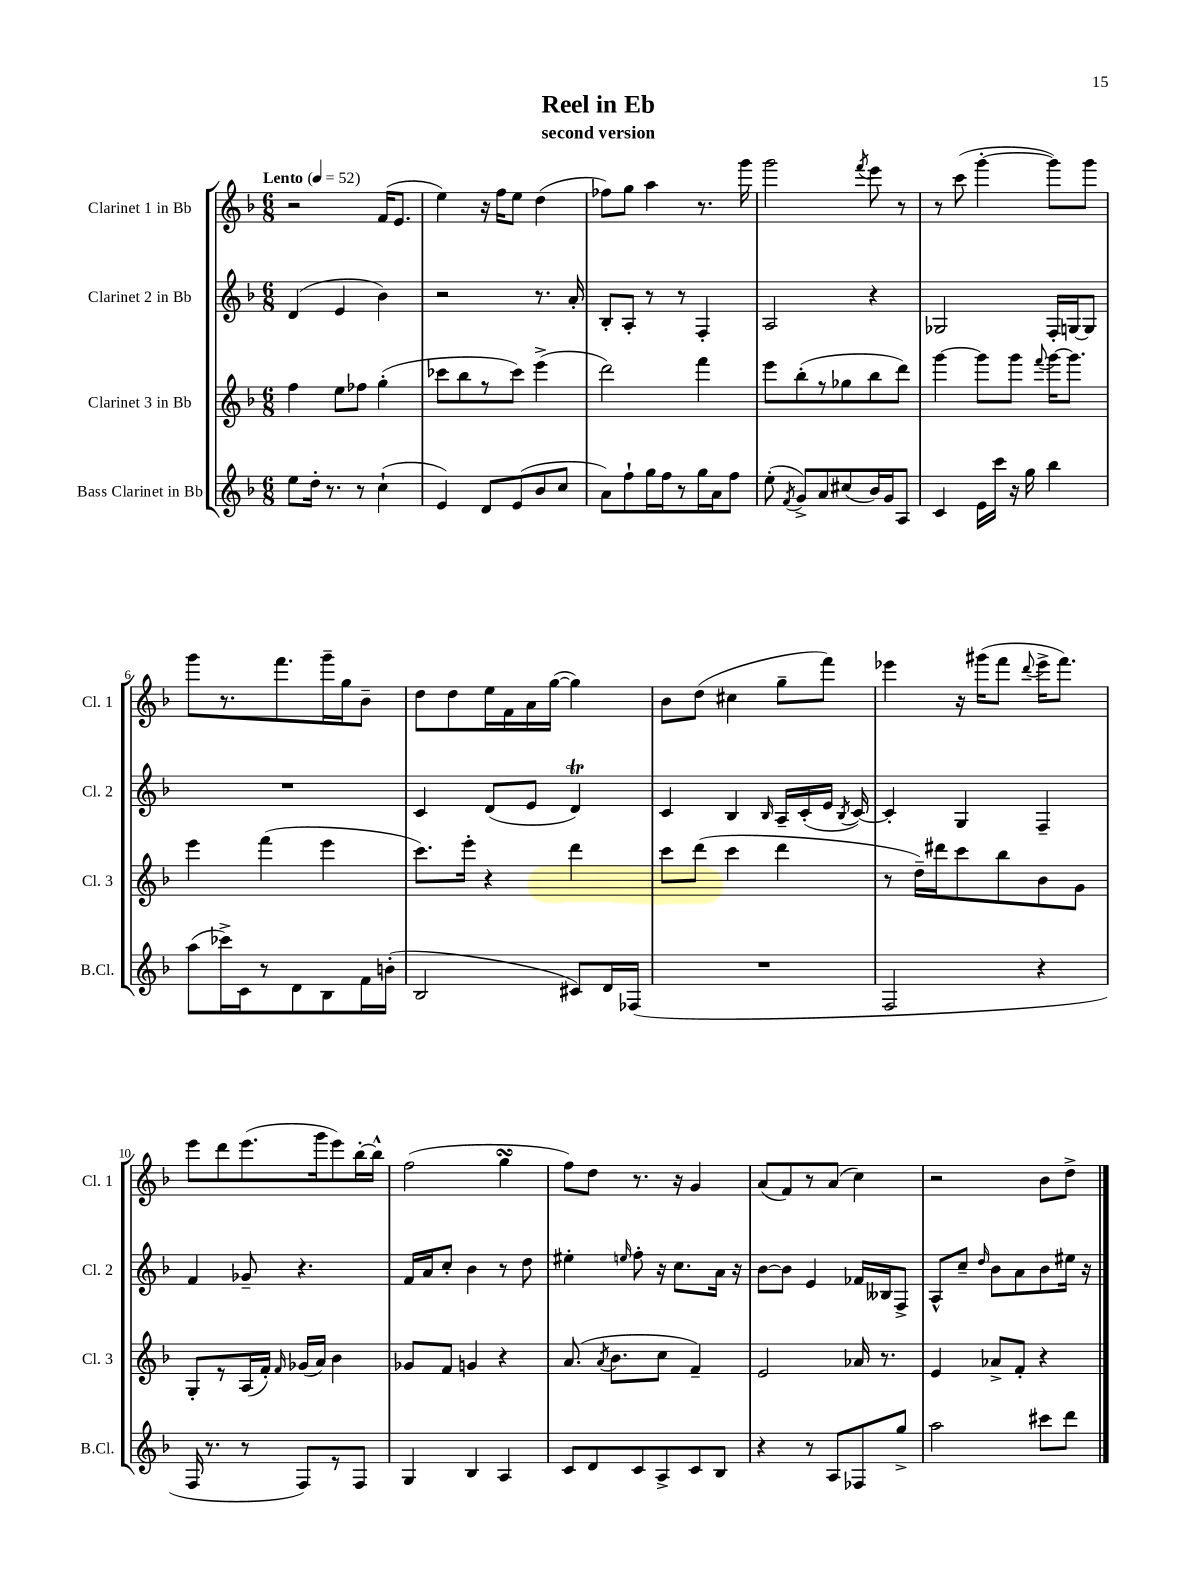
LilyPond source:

\header { title = "Reel in Eb" subtitle = "second version" }
<<
\new StaffGroup <<
\new Staff = "s0" \with { instrumentName = "Clarinet 1 in Bb" shortInstrumentName = "Cl. 1" } {
    \clef treble \key f \major \numericTimeSignature \time 6/8 \tempo "Lento" 4 = 52
    \autoBeamOff r2 f'16[( e'8.] |
    e''4) r16 f''16[ e''8] d''4( |
    fes''8[) g''8] a''4 r8. g'''16 |
    g'''2 \acciaccatura { f'''8 } e'''8 r8 |
    r8 c'''8( g'''4~-. g'''8[) g'''8] |
    g'''8[ r8. f'''8. g'''16-- g''16 bes'8]-- |
    d''8[ d''8 e''16 f'16 a'16 g''16]~( g''4) |
    bes'8[ d''8]( cis''4 g''8[-- f'''8]) |
    ees'''4 r16 gis'''16[( f'''8] \appoggiatura { d'''8 } ees'''16[-> f'''8.]) |
    e'''8[ d'''8 e'''8.( g'''16 e'''8) bes''16~-. bes''16]-^ |
    f''2( g''4\turn |
    f''8[) d''8] r8. r16 g'4 |
    a'8[( f'8) r8 a'8]( c''4) |
    r2 bes'8[ d''8]-> \bar "|." |
}
\new Staff = "s1" \with { instrumentName = "Clarinet 2 in Bb" shortInstrumentName = "Cl. 2" } {
    \clef treble \key f \major \numericTimeSignature \time 6/8
    \autoBeamOff d'4( e'4 bes'4) |
    r2 r8. a'16-. |
    bes8[-. a8]-. r8 r8 f4-. |
    a2 r4 |
    ges2 f16[-. g16~ g8] |
    R2. |
    c'4 d'8[( e'8] d'4\trill) |
    c'4 bes4 \grace { bes16 } a16[-- c'16-.( e'16] \acciaccatura { bes8 } c'16~) |
    c'4-. g4 f4-- |
    f'4 ges'8-- r4. |
    f'16[ a'16 c''8]-. bes'4 r8 d''8 |
    eis''4-. \grace { e''16 } f''8-. r16 c''8.[ a'16] r16 |
    bes'8[~ bes'8] e'4 fes'16[ beses16 f8]-> |
    a8[-^ c''8]-- \grace { d''16 } bes'8[ a'8 bes'8 eis''16] r16 \bar "|." |
}
\new Staff = "s2" \with { instrumentName = "Clarinet 3 in Bb" shortInstrumentName = "Cl. 3" } {
    \clef treble \key f \major \numericTimeSignature \time 6/8
    \autoBeamOff f''4 e''8[ fes''8] g''4-.( |
    ces'''8[ bes''8 r8 ces'''8]) e'''4->( |
    d'''2) f'''4 |
    e'''8[ bes''8-.( r8 ges''8 bes''8 d'''8]) |
    g'''4~ g'''8[ g'''8] \appoggiatura { f'''8 } g'''16[~ g'''8.] |
    e'''4 f'''4( e'''4 |
    c'''8.[) e'''16]-. r4 d'''4 |
    c'''8[ d'''8]( c'''4 d'''4 |
    r8 d''16[--) dis'''16 c'''8 bes''8 bes'8 g'8] |
    g8[-. r8 a16( f'16]-.) \grace { f'16 } ges'16[( a'16]) bes'4 |
    ges'8[ f'8] g'4 r4 |
    a'8.( \acciaccatura { a'8 } bes'8.[ c''8] f'4--) |
    e'2 aes'16 r8. |
    e'4 aes'8[-> f'8]-. r4 \bar "|." |
}
\new Staff = "s3" \with { instrumentName = "Bass Clarinet in Bb" shortInstrumentName = "B.Cl." } {
    \clef treble \key f \major \numericTimeSignature \time 6/8
    \autoBeamOff e''8[ d''16]-. r8. r8 c''4-!( |
    e'4) d'8[ e'8( bes'8 c''8] |
    a'8[) f''8-! g''16 f''16 r8 g''16 a'16 f''8] |
    e''8-.( \acciaccatura { f'8 } g'8[->) a'8 cis''8( bes'16) g'16 a8] |
    c'4 e'16[ c'''16] r16 g''16 bes''4 |
    a''8[( ces'''16->) c'16 r8 d'8 bes8 f'16 b'16]-.( |
    bes2 cis'8[) d'16 fes16]( |
    R2. |
    f2 r4 |
    f16 r8. r8 f8[) r8 f8] |
    g4 bes4 a4 |
    c'8[ d'8 c'8 a8-> c'8 bes8] |
    r4 r8 a8[ fes8 g''8]-> |
    a''2 cis'''8[ d'''8] \bar "|." |
}
>>
>>
